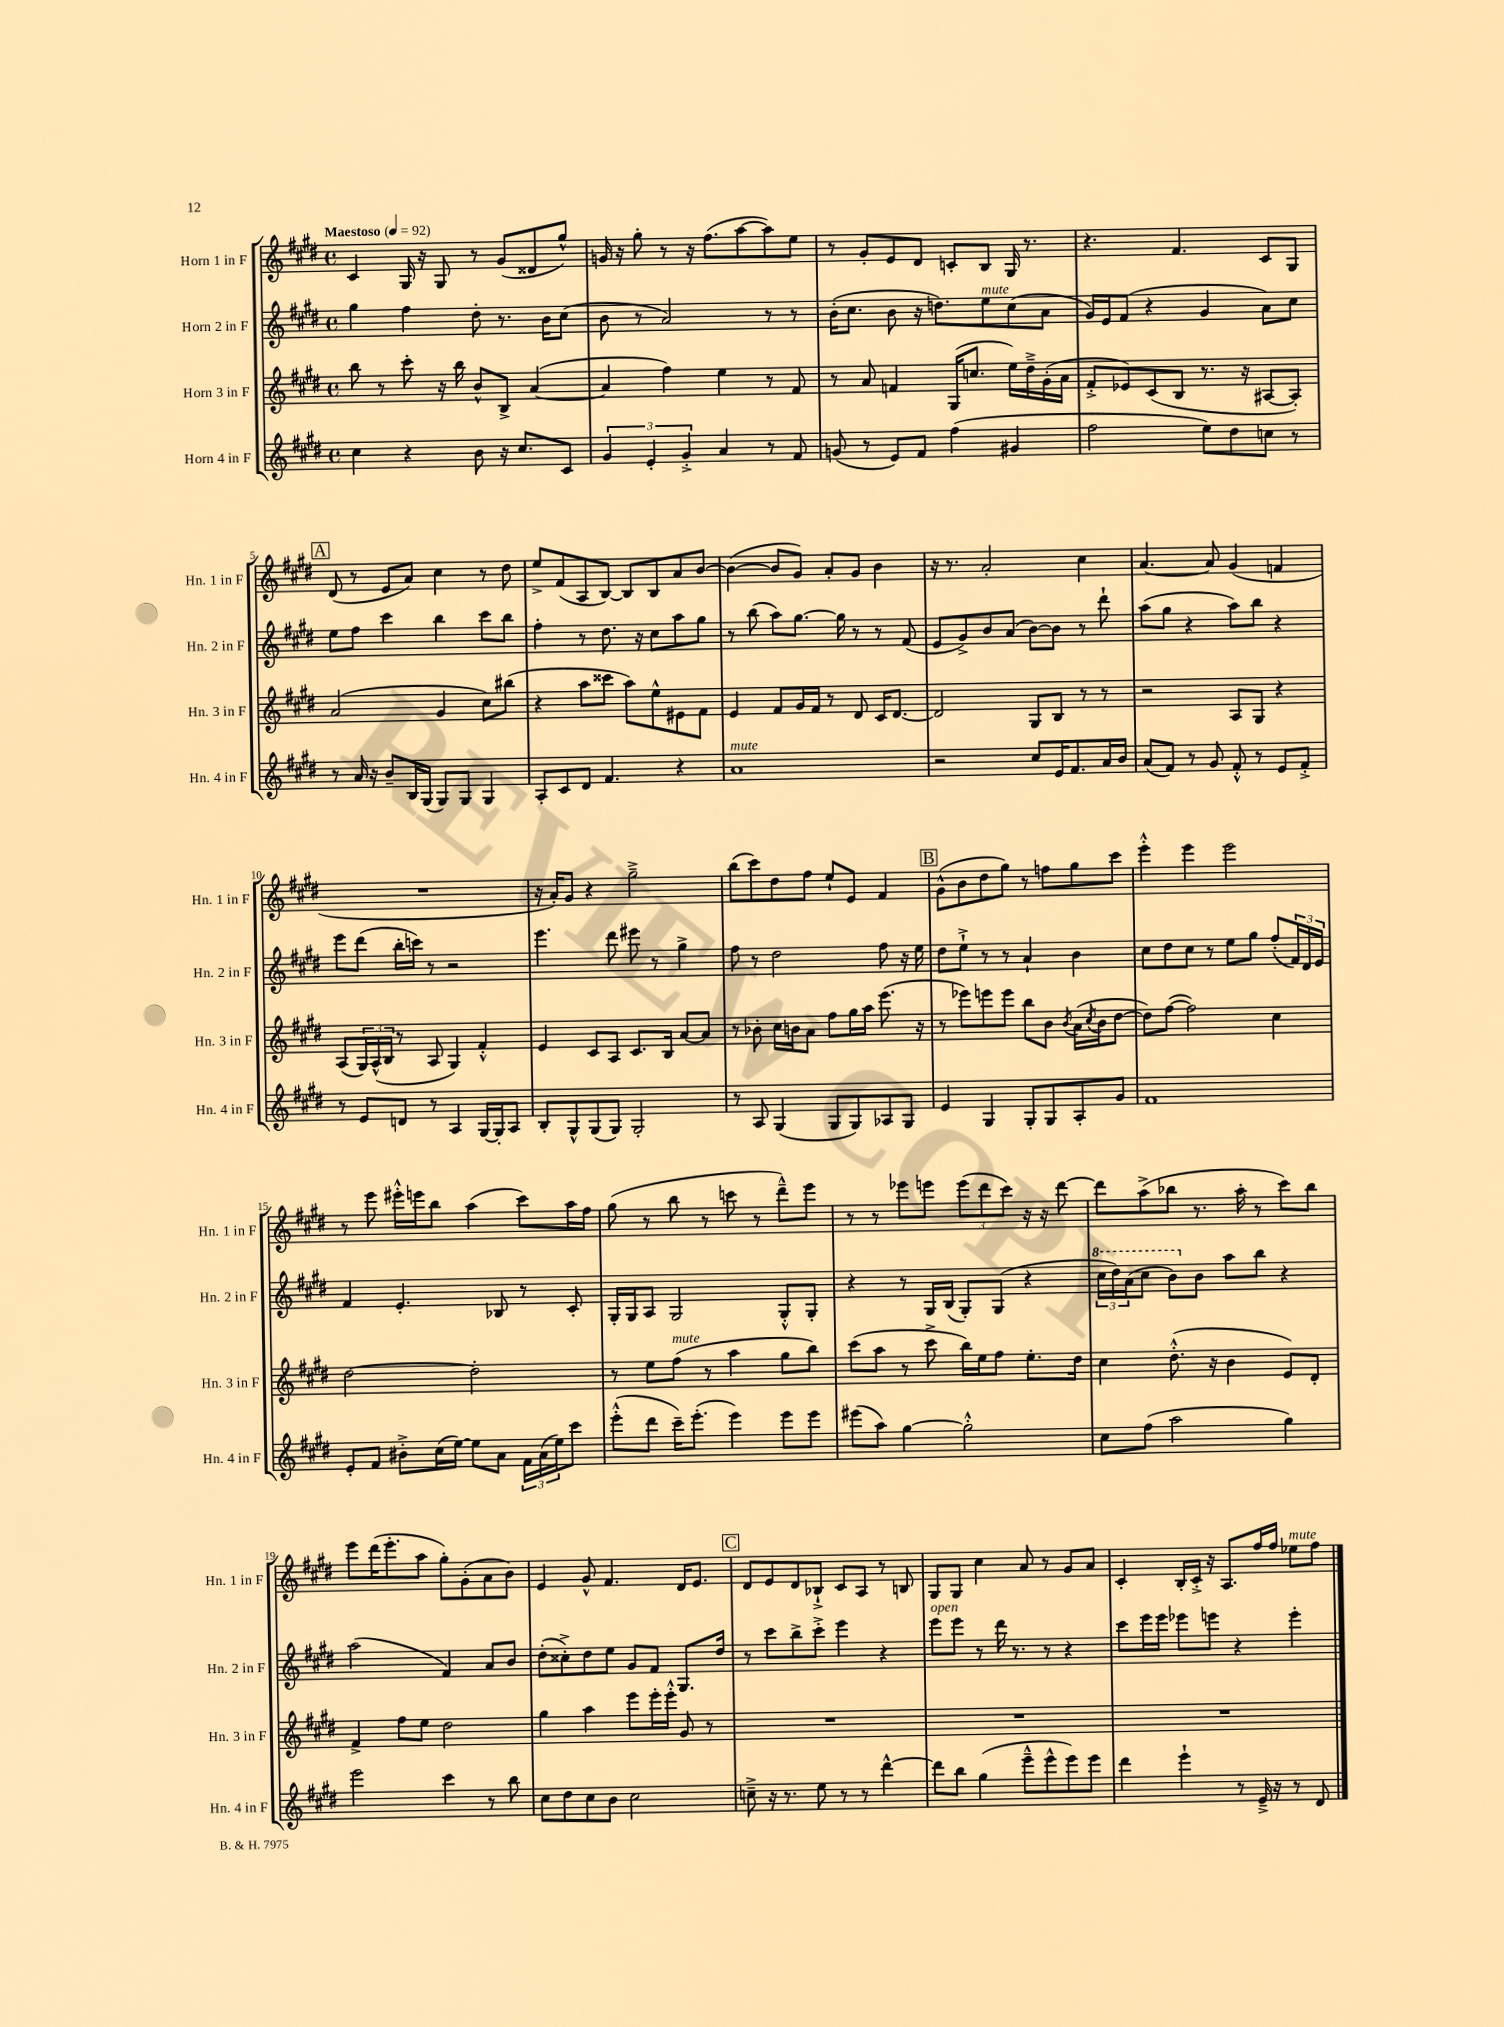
<<
\new StaffGroup <<
\new Staff = "s0" \with { instrumentName = "Horn 1 in F" shortInstrumentName = "Hn. 1 in F" } {
    \clef treble \key e \major \defaultTimeSignature \time 4/4 \tempo "Maestoso" 4 = 92
    cis'4 gis16 r16 gis8 r8 gis'8( disis'8 gis''8-^) |
    g'16 r16 gis''8-. r8 r16 fis''8.( a''8~ a''8) e''8 |
    r8 gis'8-. e'8 dis'8 c'8-. b8 gis16 r8. |
    r4. fis'4. cis'8 gis8 |
    \mark \markup { \box "A" } dis'8( r8 e'8 a'8) cis''4 r8 dis''8 |
    e''8-> fis'8( a8 b8~) b8 b8 a'8 b'8~ |
    b'4~( b'8 gis'8) a'8-. gis'8 b'4 |
    r16 r8. a'2-. cis''4 |
    a'4.~ a'8 gis'4( f'4 |
    R1 |
    r16 a'16-.) gis'8 r4 gis''2---> |
    b''8( cis'''8) dis''8 fis''8 e''8-! e'8 fis'4 |
    \mark \markup { \box "B" } gis'8-^( b'8 dis''8 gis''8) r8 f''8 gis''8 cis'''8 |
    e'''4-.-^ e'''4 e'''2 |
    r8 e'''8 eis'''16-.-^ e'''16 b''8 a''4( cis'''8) a''16 fis''16 |
    gis''8( r8 b''8 r8 c'''8 r8 dis'''8---^) e'''8 |
    r8 r8 ees'''8 e'''8 \tuplet 3/2 { e'''8( dis'''8 cis'''8) } r16 r16 dis'''8~ |
    dis'''8 a''8->( bes''8 r8. a''16-. r8 cis'''8) bes''8 |
    e'''8 dis'''16( e'''8.-. a''8 gis''8-.) gis'8-.( a'8 b'8) |
    e'4 gis'8-^ fis'4. dis'16 e'8. |
    \mark \markup { \box "C" } dis'8 e'8 dis'8 bes8-!-> cis'8 a8 r8 b8 |
    gis8 gis8 cis''4 a'8 r8 gis'8 a'8 |
    cis'4-. b16-. cis'16-.-> r16 a8. fis''16 fis''16 ees''8^\markup { \italic "mute" } fis''8 \bar "|." |
}
\new Staff = "s1" \with { instrumentName = "Horn 2 in F" shortInstrumentName = "Hn. 2 in F" } {
    \clef treble \key e \major \defaultTimeSignature \time 4/4
    gis''4 fis''4 dis''8-. r8. b'16 cis''8( |
    b'8 r8 a'2) r8 r8 |
    b'16-.( cis''8. b'8 r16 d''8.) e''8^\markup { \italic "mute" } cis''8( a'8 |
    gis'16) e'16 fis'8( r4 gis'4 a'8) cis''8 |
    \mark \markup { \box "A" } e''8 fis''8 cis'''4 b''4 cis'''8 b''8 |
    fis''4-. r8 dis''8. r16 cis''8 a''8 gis''8 |
    r8 b''8( a''8) gis''8.~ gis''16 r8 r8 fis'8( |
    e'8 gis'8->) b'8 a'8( b'8~) b'8 r8 dis'''8-! |
    a''8( gis''8 r4 a''8) b''8 r4 |
    e'''8 dis'''8( b''16-. c'''16) r8 r2 |
    e'''4. dis'''8 eis'''8 r8 gis''4-> |
    fis''8 r8 dis''2 fis''8 r16 e''16 |
    \mark \markup { \box "B" } dis''8 e''8-!-> r8 r8 a'4-! b'4 |
    cis''8 dis''8 cis''8 r8 e''8 gis''8 fis''8-.( \tuplet 3/2 { fis'16) dis'16 e'16 } |
    fis'4 e'4.-. bes8 r8 cis'8-. |
    gis16-. gis16 a8 gis2 gis8-.-^ gis8-. |
    r4 r8 gis16 b16( gis8-.) gis8( r4 |
    \tuplet 3/2 { \ottava #1 cis'''16 dis'''16) a''16( } cis'''8 b''8) \ottava #0 b'8 a''8 b''8 r4 |
    a''2( fis'4) a'8 b'8 |
    dis''8-.( cisis''8-.->) dis''8 e''8 gis'8 fis'8 gis8. dis''16 |
    \mark \markup { \box "C" } r8 cis'''8 b''8-> cis'''8-.-> e'''4 r4 |
    e'''8^\markup { \italic "open" } e'''8 r8 dis'''16 r8. r8 r4 |
    cis'''8 e'''16 e'''16 ees'''8 e'''8 r4 e'''4-. \bar "|." |
}
\new Staff = "s2" \with { instrumentName = "Horn 3 in F" shortInstrumentName = "Hn. 3 in F" } {
    \clef treble \key e \major \defaultTimeSignature \time 4/4
    b''8 r8 cis'''8-. r16 b''16 b'8-^ b8-> a'4~( |
    a'4 fis''4) e''4 r8 fis'8 |
    r8 a'8 f'4 gis16( c''8. e''16) dis''16---> gis'16-.( a'16 |
    fis'8-.-> ees'8) cis'8( b8 r8. r16 ais8~ ais8-.) |
    \mark \markup { \box "A" } a'2( gis'4 cis''8) bis''8( |
    r4 a''8 cisis'''8 a''8) e''8-^ eis'8 fis'8 |
    e'4 fis'8 gis'16 fis'16 r8 dis'8 cis'16 dis'8.~ |
    dis'2 gis8 b8 r8 r8 |
    r2 a8 gis8 r4 |
    a8( \tuplet 3/2 { gis16) a16-^( b16 } r8 a8 gis4) fis'4-.-^ |
    e'4 cis'8 a8 cis'8. b16 a'8~ a'8 |
    r8 bes'8-. cis''16 b'16 a'8 fis''8 gis''16 a''16 e'''8.( r16 |
    \mark \markup { \box "B" } r8 ees'''8) e'''8 e'''8 b''8 b'8 \acciaccatura { b'8 } a'16( \acciaccatura { cis''8 } b'16 dis''8~ |
    dis''8) fis''8~( fis''2) cis''4 |
    dis''2~ dis''2-. |
    r8 e''8 fis''8^\markup { \italic "mute" }( r8 a''4 gis''8 b''8) |
    cis'''8( a''8 r8 cis'''8-> b''16) e''16 fis''8 e''8.-. dis''16 |
    cis''4 dis''8.-.-^( r16 b'4 e'8) dis'8-. |
    fis'4-> fis''8 e''8 dis''2 |
    gis''4 a''4 e'''8 e'''16-. e'''16-.-^ gis'8 r8 |
    \mark \markup { \box "C" } R1 |
    R1 |
    R1 \bar "|." |
}
\new Staff = "s3" \with { instrumentName = "Horn 4 in F" shortInstrumentName = "Hn. 4 in F" } {
    \clef treble \key e \major \defaultTimeSignature \time 4/4
    cis''4 r4 b'8 r16 cis''8. cis'8 |
    \tuplet 3/2 { gis'4 e'4-. gis'4-.-> } a'4 r8 fis'8 |
    g'8( r8 e'8) fis'8 fis''4( gis'4 |
    fis''2 e''8) dis''8 c''8 r8 |
    \mark \markup { \box "A" } r8 a'16 r16 b'8-- b16 gis16( gis8) gis8 gis4 |
    a8-. cis'8 dis'8 fis'4. r4 |
    a'1^\markup { \italic "mute" } |
    r2 cis''8 e'16 fis'8. a'16 b'16 |
    a'8( fis'8) r8 gis'8 fis'8-.-^ r8 e'8 fis'8-.-> |
    r8 e'8 d'8 r8 a4 gis16~ gis16-. a8 |
    b8-. gis8-^ gis8( gis8) gis2-. |
    r8 a8 gis4( gis8 gis8) aes8 gis8 |
    \mark \markup { \box "B" } e'4 gis4 gis8-. gis8 a8-. gis'8 |
    fis'1 |
    e'8-. fis'8 bis'8-.-> cis''16( e''16~) e''8 a'8 \tuplet 3/2 { fis'16 a'16( e''16) } cis'''8 |
    e'''8-.-^( dis'''8 cis'''16--) e'''8.-.( e'''4) e'''8 e'''8 |
    eis'''8( a''8) gis''4~ gis''2-.-^ |
    cis''8 fis''8( a''2 gis''4) |
    e'''2 cis'''4 r8 b''8 |
    cis''8 dis''8 cis''8 b'8 cis''2 |
    \mark \markup { \box "C" } c''8---> r16 r8. e''8 r8 r8 dis'''4~-^ |
    dis'''8 b''8 gis''4( e'''8---^ e'''8-^ e'''8) e'''8 |
    dis'''4 e'''4-! r8 e'16---> r16 r8 dis'8 \bar "|." |
}
>>
>>
